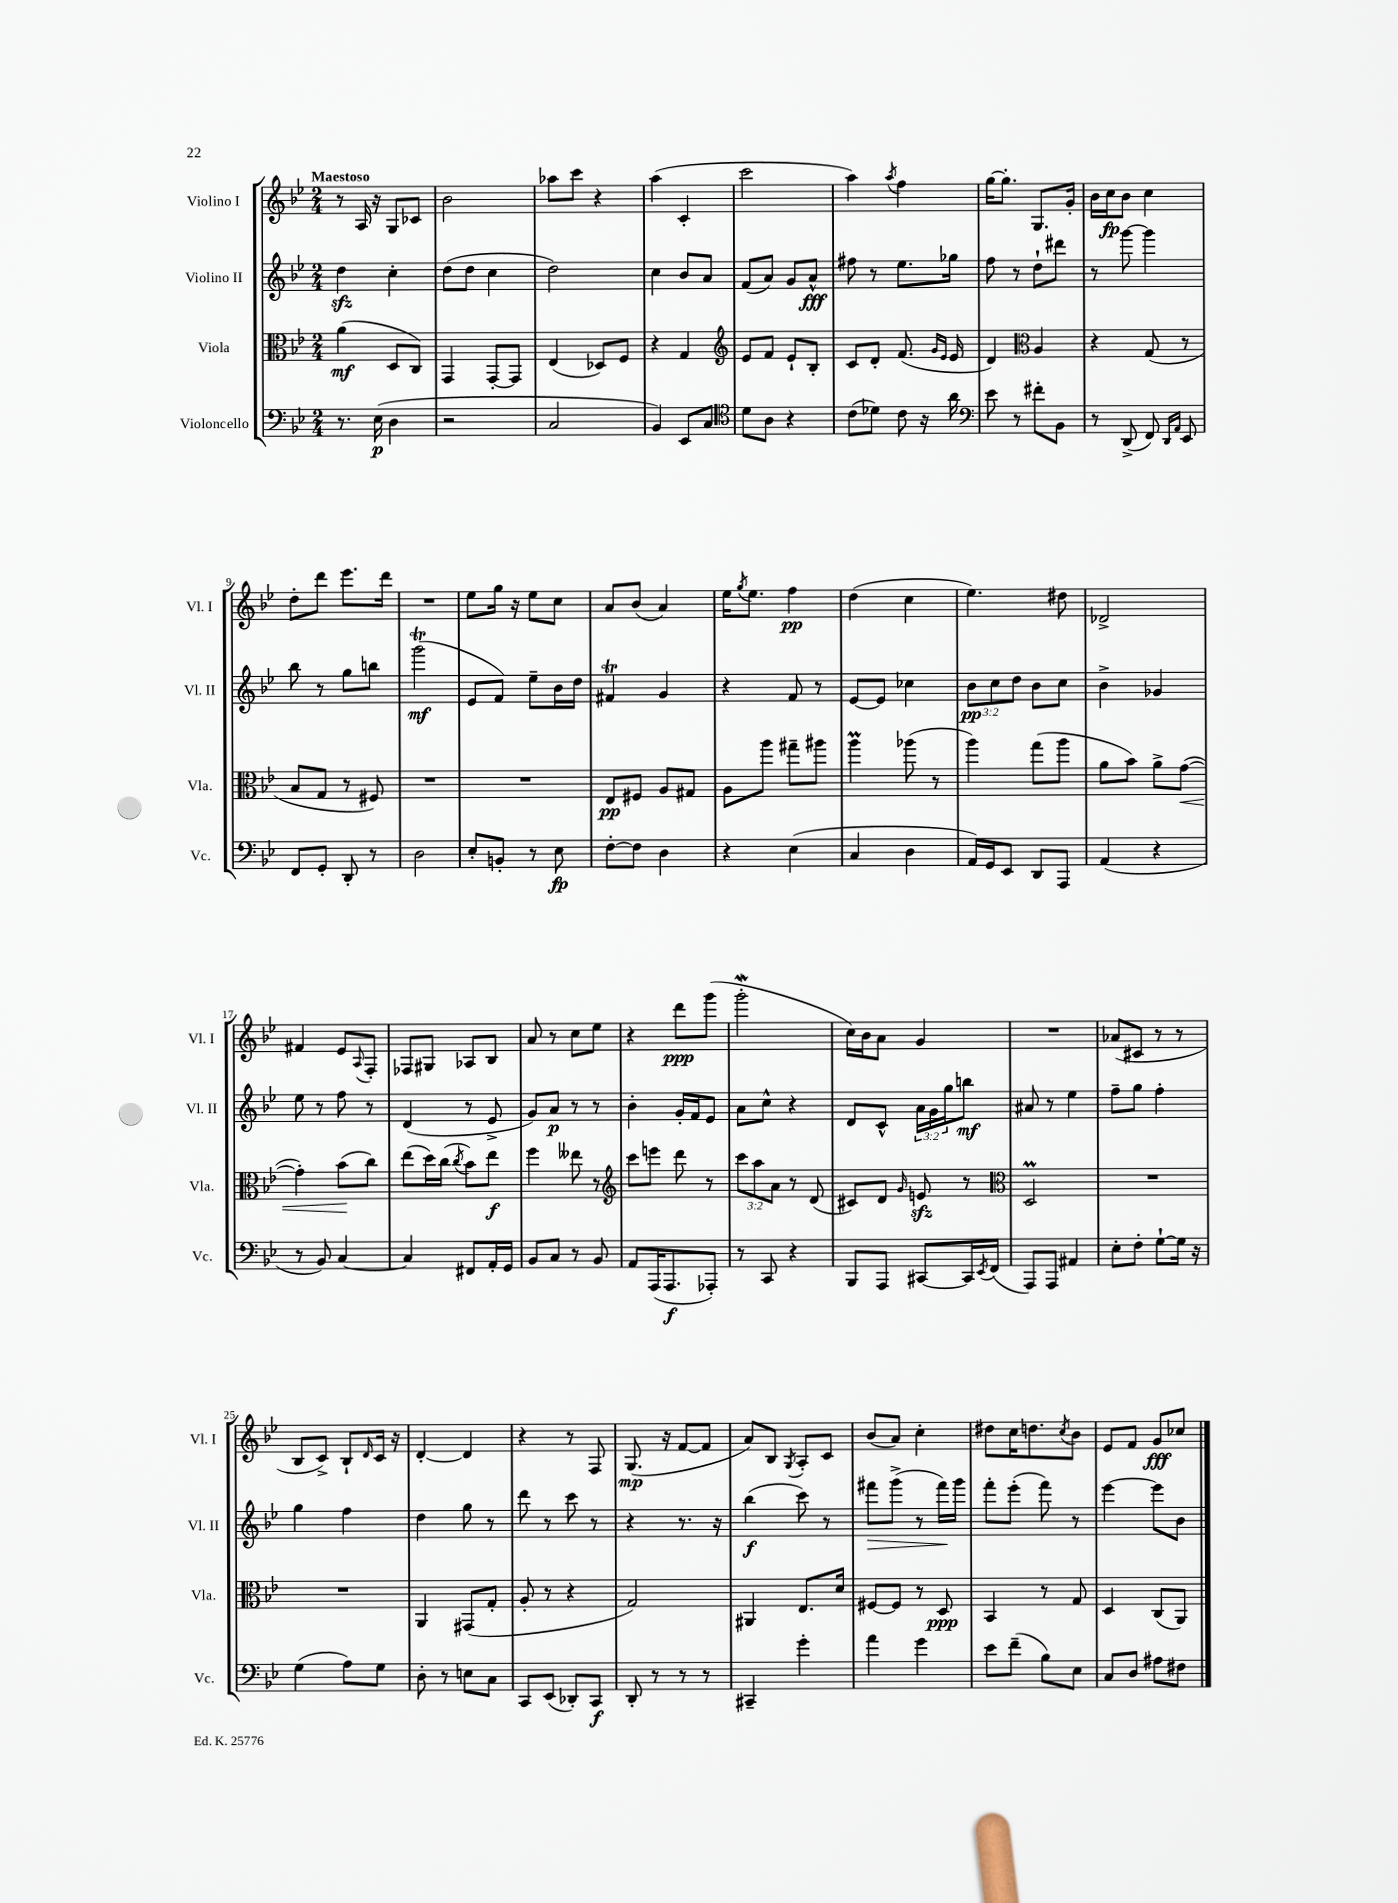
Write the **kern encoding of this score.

**kern	**kern	**kern	**kern
*staff4	*staff3	*staff2	*staff1
*clefF4	*clefC3	*clefG2	*clefG2
*k[b-e-]	*k[b-e-]	*k[b-e-]	*k[b-e-]
*M2/4	*M2/4	*M2/4	*M2/4
8.r	(4a	4dd	8r
.	.	.	16A
(16E-	.	.	16r
4D	8D	4cc'	8G
.	8C)	.	8c-
=	=	=	=
2r	4GG	(8dd	2b-
.	.	8dd	.
.	[8GG'	4cc	.
.	8GG]	.	.
=	=	=	=
2C	(4E-	2dd)	8aa-
.	.	.	8ccc
.	8D-)	.	4r
.	8F	.	.
=	=	=	=
4BB-)	4r	4cc	(4aa
8EE-	4G	8b-	4c'
8C	.	8a	.
=	=	=	=
*clefC4	*clefG2	*	*
8d	8e-	(8f	2ccc
8A	8f	8a)	.
4r	8e-`	8g	.
.	8B-'	8a^^	.
=	=	=	=
(8c	8c	8ff#	4aa)
8d-)	8d'	8r	.
.	.	.	8qaa
8c	(8.f	8.ee-	4ff
16r	.	.	.
.	16qqg	.	.
.	16qqe-	.	.
16a	16e-	16gg-	.
=	=	=	=
*clefF4	*	*	*
8e-	4d)	8ff	[16gg
.	.	.	8.gg']
8r	.	8r	.
*	*clefC3	*	*
8f#'	4A	8dd`	8.G
8BB-	.	8ddd#	.
.	.	.	16g'
=	=	=	=
8r	4r	8r	16b-
.	.	.	16cc
(8DD^	.	[8ggg	8b-
8FF)	(8G	4ggg]	4cc
16qqDD	.	.	.
16qqAA	.	.	.
8EE-	8r	.	.
=	=	=	=
8FF	8B-	8bb-	8dd'
8GG'	8G	8r	8ddd
8DD'	8r	8gg	8.eee-
8r	8F#)	8bb	.
.	.	.	16ddd
=	=	=	=
2D	2r	(2ggg	2r
=	=	=	=
8E-'	2r	8e-	8ee-
8BB'	.	8f)	16gg
.	.	.	16r
8r	.	8ee-~	8ee-
8E-	.	16b-	8cc
.	.	16dd	.
=	=	=	=
[8F'	8E-	4f#	8a
8F]	8F#	.	(8b-
4D	8A	4g	4a)
.	8G#	.	.
=	=	=	=
4r	8A	4r	16ee-
.	.	.	8qgg
.	.	.	8.ee-
.	8aa	.	.
(4E-	8gg#~	8f	4ff
.	8aa#	8r	.
=	=	=	=
4C	4aa	[8e-	(4dd
.	.	8e-]	.
4D	(8aa-	4cc-	4cc
.	8r	.	.
=	=	=	=
16AA)	4aa)	12b-	4.ee-)
16GG	.	.	.
.	.	12cc	.
8EE-	.	.	.
.	.	12dd	.
8DD	(8gg	8b-	.
8AAA	8aa	8cc	8dd#
=	=	=	=
(4AA	8a	4b-^	2d-^
.	8b-)	.	.
4r	8a^	4g-	.
.	([8g	.	.
=	=	=	=
8r	4g'])	8ee-	4f#
8BB-)	.	8r	.
[4C	(8b-	8ff	8e-
.	.	.	8qqA
.	8cc)	8r	8F'
=	=	=	=
4C]	(8ee-	(4d	8F-
.	16dd)	.	8G#
.	(16cc	.	.
.	8qcc	.	.
8FF#	8b-)	8r	8A-
16AA'	8ee-	8e-^	8B-
16GG	.	.	.
=	=	=	=
8BB-	4ff	8g)	8a
8C	.	8a	8r
8r	8ee--	8r	8cc
8BB-	8r	8r	8ee-
=	=	=	=
*	*clefG2	*	*
8AA	8ccc	4b-'	4r
(16AAA	8eee	.	.
8.AAA	.	.	.
.	8ddd	16g'	8ddd
.	.	16f	.
8AAA-')	8r	8e-	(8ggg
=	=	=	=
8r	12ccc	8a	2ggg'
.	12aa	.	.
8CC	.	8cc^^	.
.	12a	.	.
4r	8r	4r	.
.	(8d	.	.
=	=	=	=
8BBB-	8c#)	8d	16cc)
.	.	.	16b-
8AAA	8d	8c^^	8a
.	16qqg	.	.
[8CC#	8e	24a	4g
.	.	24g	.
.	.	24gg	.
16CC#]	8r	8bb	.
8qEE-	.	.	.
(16FF	.	.	.
=	=	=	=
*	*clefC3	*	*
8AAA)	2D	8a#	2r
8AAA	.	8r	.
4AA#	.	4ee-	.
=	=	=	=
8E-'	2r	8ff~	(8a-
8F'	.	8gg	8c#
[8G`	.	4ff'	8r
16G]	.	.	8r
16r	.	.	.
=	=	=	=
(4G	2r	4gg	8B-
.	.	.	8c^)
8A)	.	4ff	8B-`
.	.	.	16qqd
8G	.	.	16c
.	.	.	16r
=	=	=	=
8D'	4AA	4dd	[4d'
8r	.	.	.
8E	(8GG#	8gg	4d]
8C	8G'	8r	.
=	=	=	=
8CC	8A'	8ddd	4r
(8EE-	8r	8r	.
8DD-')	4r	8ccc	8r
8CC	.	8r	8F
=	=	=	=
8DD'	2G)	4r	(8.G
8r	.	.	.
.	.	.	16r
8r	.	8.r	[8f
8r	.	.	8f]
.	.	16r	.
=	=	=	=
4CC#~	4AA#	(4bb-	8a)
.	.	.	8B-
.	.	.	8qG
4g'	8.E-	8ccc)	8A'
.	.	8r	8c
.	16d	.	.
=	=	=	=
4a	[8F#	8fff#	(8b-
.	8F#]	(8ggg^	8a)
4g	8r	8r	4cc'
.	8D	16fff#)	.
.	.	16ggg	.
=	=	=	=
8e-	4BB-	8fff'	8dd#
(8f~	.	(8eee-'	16cc
.	.	.	8.dd
8B-)	8r	8fff)	.
.	.	.	8qcc
8E-	8G	8r	8b-
=	=	=	=
8C	4D	[4eee-	8e-
8D	.	.	8f
8A#	(8C	8eee-]	8g
8F#	8AA)	8b-	8cc-
==	==	==	==
*-	*-	*-	*-
